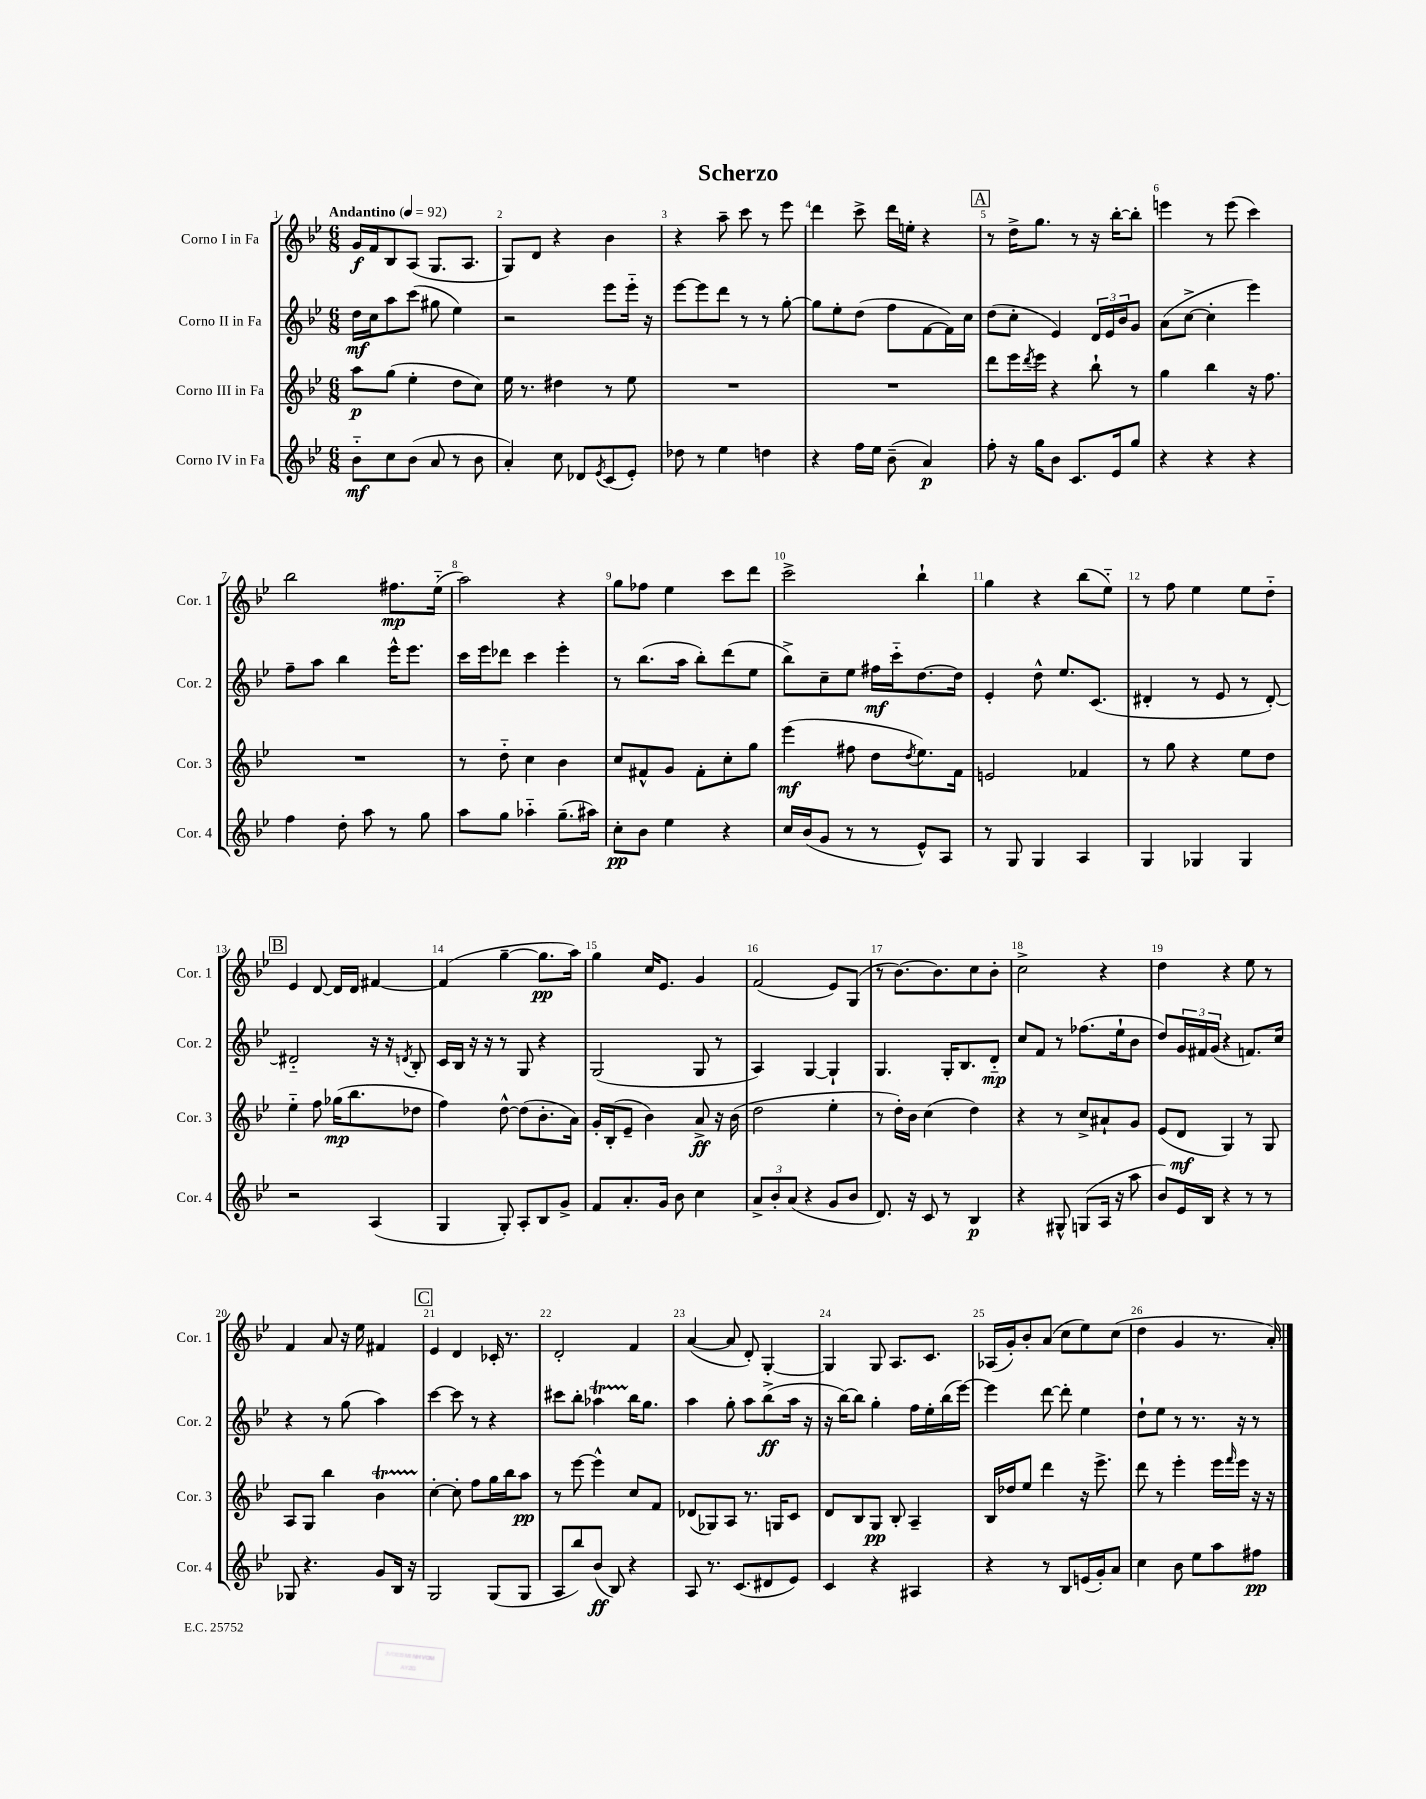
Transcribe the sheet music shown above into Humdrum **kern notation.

**kern	**kern	**kern	**kern
*staff4	*staff3	*staff2	*staff1
*clefG2	*clefG2	*clefG2	*clefG2
*k[b-e-]	*k[b-e-]	*k[b-e-]	*k[b-e-]
*M6/8	*M6/8	*M6/8	*M6/8
*MM92	*MM92	*MM92	*MM92
8b-'~\L	8aa\L	16dd\LL	16g/LL
.	.	16cc\J	16f/J
8cc\	(8gg\J	8aa\	8B-/
(8b-\J	4ee-'\	(8ccc\J	(8A/J
8a/	.	8gg#\	8.G/L
8r	8dd\L	4ee-\)	.
.	.	.	8.A/J
8b-\	8cc\J)	.	.
=	=	=	=
4a'/)	16ee-\	2r	8G/L)
.	8.r	.	.
.	.	.	8d/J
8cc\	4dd#\	.	4r
8d-/L	.	.	.
8qe-/	.	.	.
(8c/	8r	8eee-\L	4b-\
8e-'/J)	8ee-\	16eee-'~\Jk	.
.	.	16r	.
=	=	=	=
8dd-\	2.r	[8eee-\L	4r
8r	.	8eee-\]	.
4ee-\	.	8ddd\J	8aa~\
.	.	8r	8ccc\
4dd\	.	8r	8r
.	.	[8gg'\	8eee-\
=	=	=	=
4r	2.r	8gg\]L	4ddd\
.	.	8ee-'\	.
16ff\LL	.	(8dd\J	8ccc^\
16ee-\JJ	.	.	.
(8b-~\	.	8ff\L	16ddd\LL
.	.	.	16ee'\JJ
4a/)	.	[8f\	4r
.	.	16f\]L)	.
.	.	16cc\JJ	.
=	=	=	=
8ff'\	8ddd\L	(8dd\L	8r
16r	16eee-\L	8cc'\J	16dd^\LK
.	8qddd/	.	.
16gg\LK	16eee-\JJ	.	8.gg\J
8b-\J	4r	4e-/)	.
8.c/L	.	.	8r
.	8bb-`\	24d/LL	16r
.	.	24e-/	.
16e-/k	.	.	[16bb-'\LK
.	.	24b-/J	.
8gg/J	8r	8g/J	8bb-'\]J
=	=	=	=
4r	4gg\	(8a\L	4eee\
.	.	[8cc^\J	.
4r	4bb-\	4cc'\]	8r
.	.	.	(8eee\
4r	16r	4eee-\)	4ccc\)
.	8.ff\	.	.
=	=	=	=
4ff\	2.r	8ff~\L	2bb-\
.	.	8aa\J	.
8dd'\	.	4bb-\	.
8aa\	.	.	.
8r	.	16eee-^^\LK	8.ff#\L
.	.	8.eee-\J	.
8gg\	.	.	.
.	.	.	(16ee-'~\Jk
=	=	=	=
8aa\L	8r	16ccc\LL	2aa\)
.	.	16eee-\J	.
8gg\J	8dd'~\	8ddd-\J	.
4aa-'~\	4cc\	4ccc\	.
(8.gg~\L	4b-\	4eee-'\	4r
16aa#\Jk)	.	.	.
=	=	=	=
8cc'\L	8cc/L	8r	8gg\L
8b-\J	8f#^^/	(8.bb-\L	8ff-\J
4ee-\	8g/J	.	4ee-\
.	.	16aa\Jk	.
.	8f#'\L	8bb-'\L)	.
4r	8cc'\	(8ddd\	8ccc\L
.	8gg\J	8ee-\J	8ddd\J
=	=	=	=
16cc/LL	(4eee-\	8bb-^\L)	2ccc^\
(16b-/J	.	.	.
8g/J	.	8cc~\	.
8r	8ff#\	8ee-\J	.
8r	8dd\L	16ff#\LL	.
.	.	16ccc'~\J	.
.	8qdd/	.	.
8e-^^/L)	8.ee-\)	[8.dd\	4bb-`\
8A/J	.	.	.
.	16f\Jk	16dd\]Jk	.
=	=	=	=
8r	2e/	4e-'/	4gg\
8G/	.	.	.
4G/	.	8dd^^\	4r
.	.	8.ee-/L	.
4A/	4f-/	.	(8bb-\L
.	.	(8.c/J	.
.	.	.	8ee-'~\J)
=	=	=	=
4G/	8r	4d#'/	8r
.	8gg\	.	8ff\
4G-/	4r	8r	4ee-\
.	.	8e-/	.
4G-/	8ee-\L	8r	8ee-\L
.	8dd\J	[8d#'/)	8dd'~\J
=	=	=	=
2r	4ee-'~\	2d#'~/]	4e-/
.	8ff\	.	[8d/
.	(16gg-\LK	.	16d/]LL
.	8.bb-\	.	16d/JJ
(4A/	.	16r	[4f#/
.	.	16r	.
.	.	8qd/	.
.	8dd-\J	8B-'/	.
=	=	=	=
4G/	4ff\)	16c/LL	(4f#/]
.	.	16B-/JJ	.
.	.	16r	.
.	.	16r	.
8G'/)	[8dd^^\	8r	[4gg~\
8A'/L	(8dd\]L	8G/	.
8B-/	8.b-'\	4r	8.gg\]L
8g^/J	.	.	.
.	16a\Jk)	.	16aa\Jk)
=	=	=	=
8f/L	16g'/LL	(2G/	4gg\
.	(16B-'/J	.	.
8.a'/	8e-~/J	.	.
.	4b-\)	.	16cc/LK
16g/Jk	.	.	8.e-/J
8b-\	.	.	.
4cc\	8a^/	8G/	4g/
.	16r	8r	.
.	(16b-\	.	.
=	=	=	=
12a^/L	2dd\	4A/)	(2f/
12b-'/	.	.	.
(12a/J	.	.	.
4r	.	[4G/	.
8g/L	4ee-'\	4G`/]	8e-/L)
8b-/J	.	.	(8G/J
=	=	=	=
8.d/)	8r	4.G/	8r
.	16dd'\LL)	.	[8.b-\L)
16r	16b-\JJ	.	.
8c/	(4cc\	.	.
.	.	.	8.b-\]
8r	.	16G'/LK	.
.	.	8.B-/	.
4B-/	4dd\)	.	8cc\
.	.	8d'~/J	8b-'\J
=	=	=	=
4r	4r	8cc/L	2cc^\
.	.	8f/J	.
8G#^^/	8r	8r	.
(8G/L	8cc^/L	(8.ff-\L	.
16A/Jk	8a#`/	.	4r
16r	.	16ee-`\k	.
8aa\	8g/J	8b-\J	.
=	=	=	=
8b-/L)	(8e-/L	8dd/L)	4dd\
16e-/L	8d/J	24g/L	.
.	.	24f#/	.
16B-/JJ	.	.	.
.	.	(24g/JJ	.
4r	4G/)	4r	4r
8r	8r	8.f/L)	8ee-\
8r	8G/	.	8r
.	.	16cc/Jk	.
=	=	=	=
8G-/	8A/L	4r	4f/
4.r	8G/J	.	.
.	4bb-\	8r	8a/
.	.	(8gg\	16r
.	.	.	16ee-\
8g/L	4b-\	4aa\)	4f#/
16B-/Jk	.	.	.
16r	.	.	.
=	=	=	=
2G/	[4cc'\	[4ccc\	4e-/
.	8cc'\]	8ccc\]	4d/
.	8ff\L	8r	.
(8G/L	16gg\L	4r	16c-'/
.	16bb-\J	.	8.r
8G/J	8aa\J	.	.
=	=	=	=
8A/L	8r	8ccc#\L	2d'/
8bb-/)	[8eee-\	8bb-'\J	.
(8b-/J	4eee-^^\]	4aa-\	.
8B-/)	.	.	.
4r	8cc/L	16bb-\LK	4f/
.	.	8.gg\J	.
.	8f/J	.	.
=	=	=	=
8A/	(8d-/L	4aa\	([4a/
8.r	8G-/)	.	.
.	8A/J	8gg'\	8a/]
(8.c/L	.	.	.
.	8.r	8aa\L	8d'/)
8d#/	.	(8bb-^\	[4G'/
.	16G/LK	.	.
8e-/J)	8c/J	16aa\Jk	.
.	.	16r	.
=	=	=	=
4c/	8d/L	16r	4G/]
.	.	[16bb-\LK)	.
.	8B-/	8bb-\]J	.
4r	8G/J	4gg'\	8G/
.	8B-'/	.	8.A/L
4A#/	4A~/	16ff\LL	.
.	.	16ee-'\	8.c/J
.	.	(16bb-\	.
.	.	[16eee-\JJ)	.
=	=	=	=
4r	16B-/LL	4eee-\]	(16A-/LL
.	16dd-/J	.	16g'/J)
.	8ee-/J	.	8b-'/
8r	4ddd\	[8ddd\	(8a/J
8B-/L	.	8ddd'\]	8cc\L
(16e/L	16r	4ee-\	8ee-\)
16g'/J)	8.eee-^\	.	.
8a/J	.	.	(8cc\J
=	=	=	=
4cc\	8ddd\	8dd`\L	4dd\
.	8r	8ee-\J	.
8b-\	4eee-'\	8r	4g/
8ee-\L	.	8.r	.
8aa\	16eee-\LL	.	8.r
.	16qqfff/	.	.
.	16eee-\JJ	16r	.
8ff#\J	16r	8r	.
.	16r	.	16a'/)
==	==	==	==
*-	*-	*-	*-
